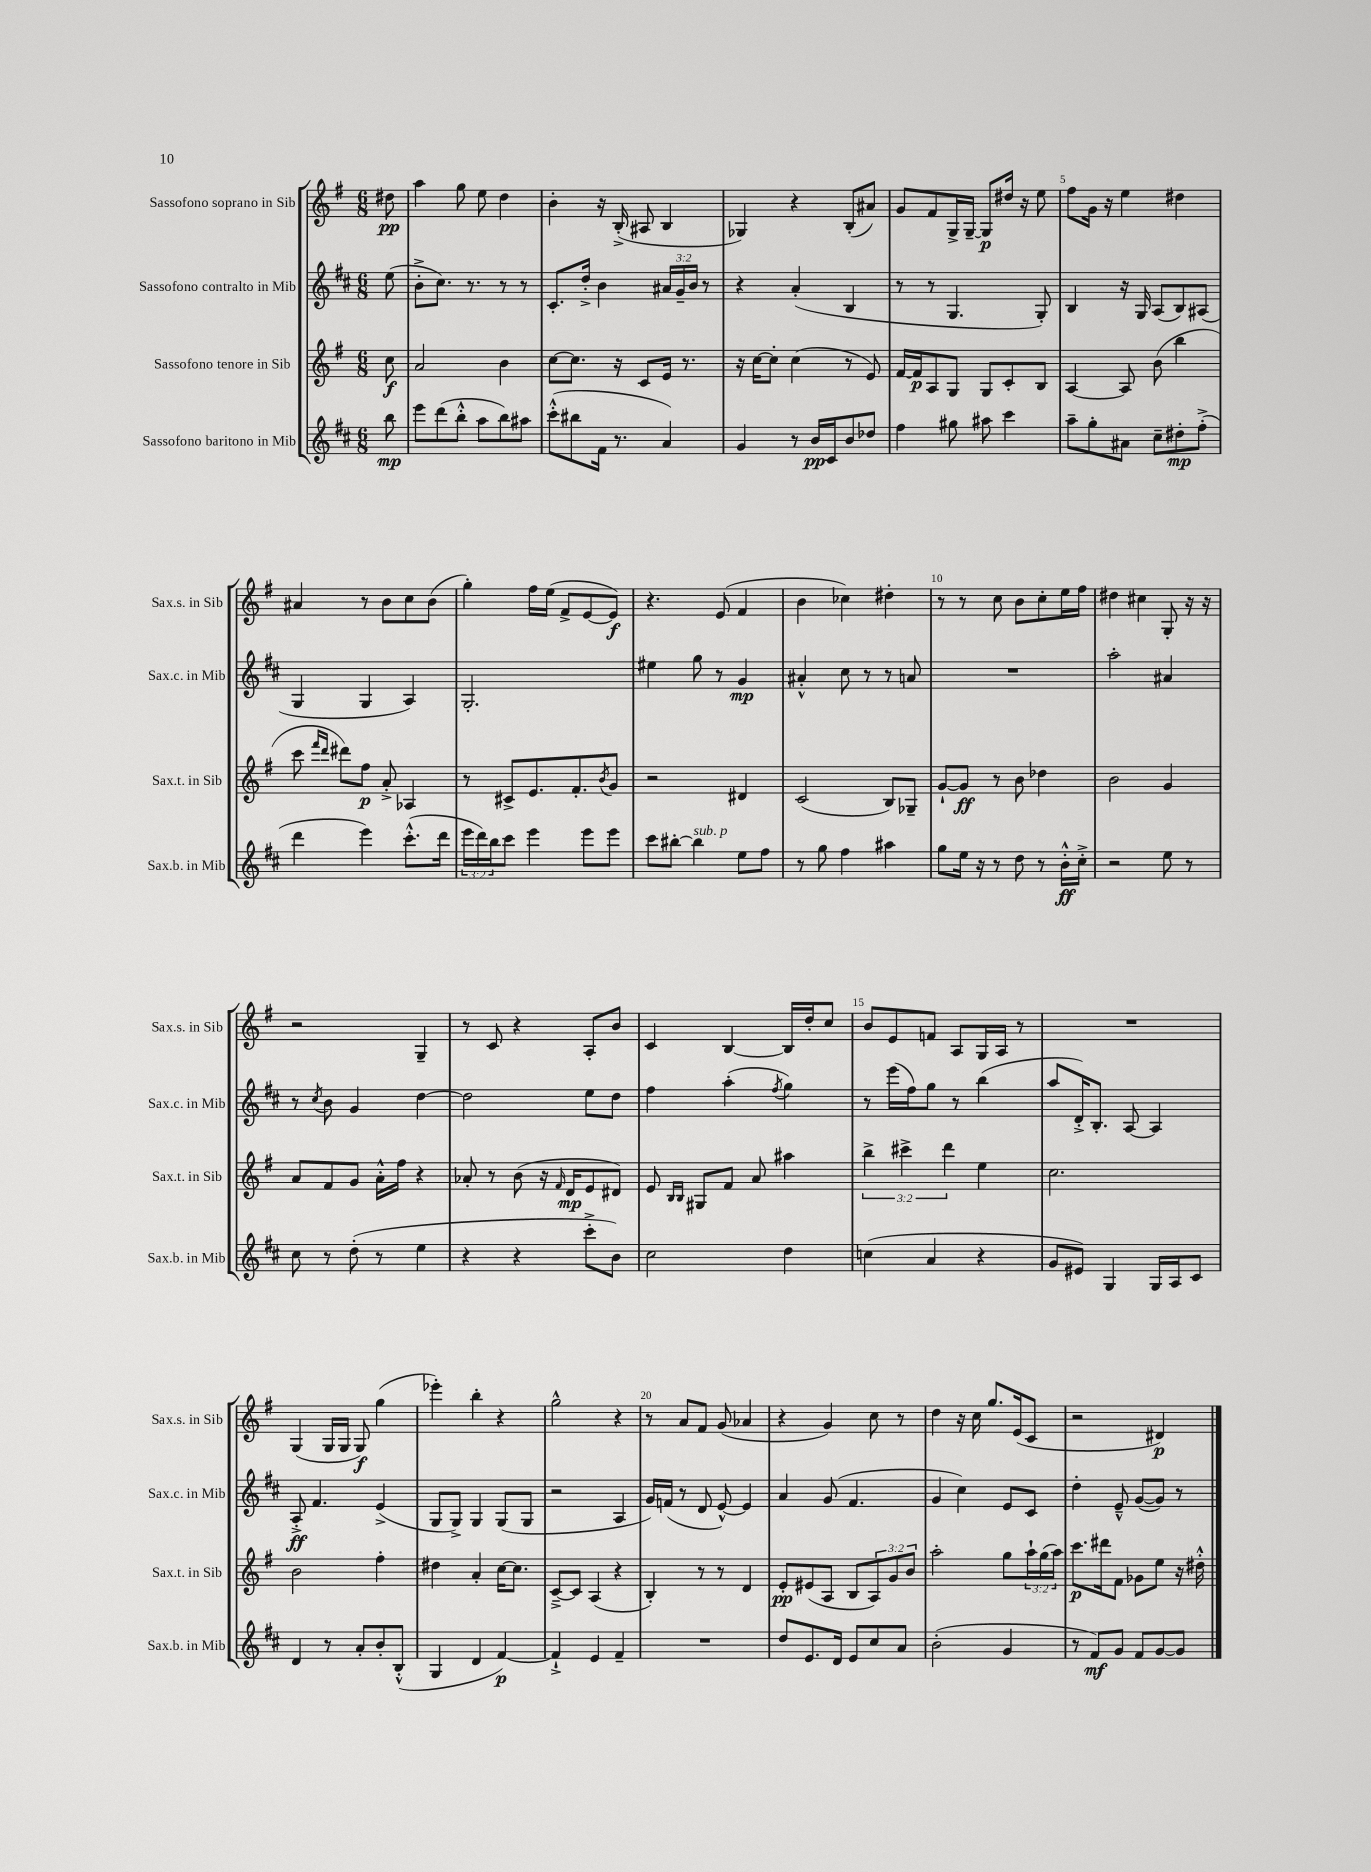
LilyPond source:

<<
\new StaffGroup <<
\new Staff = "s0" \with { instrumentName = "Sassofono soprano in Sib" shortInstrumentName = "Sax.s. in Sib" } {
    \clef treble \key g \major \numericTimeSignature \time 6/8 \partial 8
    dis''8\pp |
    a''4 g''8 e''8 d''4 |
    b'4-. r16 b16-.->( ais8 b4 |
    ges4) r4 b8-.( ais'8) |
    g'8 fis'8 g16-> g16~-- g8\p dis''16 r16 e''8 |
    fis''8 g'16 r16 e''4 dis''4 |
    ais'4 r8 b'8 c''8 b'8( |
    g''4-.) fis''16 e''16( fis'8-> e'8~ e'8\f) |
    r4. e'8( fis'4 |
    b'4 ces''4) dis''4-. |
    r8 r8 c''8 b'8 c''8-. e''16 fis''16 |
    dis''4 cis''4 g8-. r16 r16 |
    r2 g4-- |
    r8 c'8 r4 a8-. b'8 |
    c'4 b4~ b16 d''16-. c''8 |
    b'8 e'8 f'8 a8 g16 a16 r8 |
    R2. |
    g4( g16 g16 g8\f) g''4( |
    ees'''4-.) b''4-. r4 |
    g''2-^ r4 |
    r8 a'8 fis'8 g'8( aes'4 |
    r4 g'4) c''8 r8 |
    d''4 r16 c''16 g''8. e'16( c'8 |
    r2 dis'4\p) \bar "|." |
}
\new Staff = "s1" \with { instrumentName = "Sassofono contralto in Mib" shortInstrumentName = "Sax.c. in Mib" } {
    \clef treble \key d \major \numericTimeSignature \time 6/8 \override Staff.TupletNumber.text = #tuplet-number::calc-fraction-text \partial 8
    e''8( |
    b'8-.-> cis''8.) r8. r8 r8 |
    cis'8.-. d''16-.-> b'4 \tuplet 3/2 { ais'16 g'16-- b'16 } r8 |
    r4 a'4-.( b4 |
    r8 r8 g4. g8-.) |
    b4 r16 g16 a8( b8) ais8( |
    g4 g4 a4) |
    g2.-. |
    eis''4 g''8 r8 g'4\mp |
    ais'4-.-^ cis''8 r8 r8 a'8 |
    R2. |
    a''2-. ais'4 |
    r8 \acciaccatura { cis''8 } b'8 g'4 d''4~ |
    d''2 e''8 d''8 |
    fis''4 a''4-.( \acciaccatura { fis''8 } g''4) |
    r8 e'''16( fis''16) g''8 r8 b''4( |
    a''8 d'16-.->) b8.-. a8~ a4 |
    a8-.->\ff fis'4. e'4->( |
    g8 g8->) g4 g8( g8 |
    r2 a4 |
    g'16) f'16( r8 d'8 e'8~-^) e'4 |
    a'4 g'8( fis'4. |
    g'4 cis''4) e'8 cis'8 |
    d''4-. e'8---^ g'8~( g'8) r8 \bar "|." |
}
\new Staff = "s2" \with { instrumentName = "Sassofono tenore in Sib" shortInstrumentName = "Sax.t. in Sib" } {
    \clef treble \key g \major \numericTimeSignature \time 6/8 \override Staff.TupletNumber.text = #tuplet-number::calc-fraction-text \partial 8
    c''8\f |
    a'2 b'4 |
    c''8~ c''8. r16 c'8 e'16 r8. |
    r16 c''16~ c''8-. c''4( r8 e'8) |
    fis'16~ fis'16\p a8 g8 g8 c'8-. b8 |
    a4~ a8 b'8( b''4 |
    c'''8 \grace { fis'''16 d'''16 } dis'''8) fis''8\p a'8-.-> aes4 |
    r8 cis'8-> e'8. fis'8.-. \acciaccatura { b'8 } g'8 |
    r2 dis'4 |
    c'2( b8) ges8-- |
    g'8~-! g'8\ff r8 b'8 des''4 |
    b'2 g'4 |
    a'8 fis'8 g'8 a'16-.-^ fis''16 r4 |
    aes'8-. r8 b'8( r16 \grace { fis'16 } d'16\mp e'8 dis'8) |
    e'8 \grace { b16 b16 } gis8 fis'8 a'8 ais''4 |
    \tuplet 3/2 { b''4-> cis'''4-> d'''4 } e''4 |
    c''2. |
    b'2 fis''4-. |
    dis''4 a'4-. c''16~ c''8. |
    c'8~---> c'8 a4( r4 |
    b4-.) r8 r8 d'4 |
    e'8-.\pp eis'8( a8 b8 \tuplet 3/2 { a8) g'8 b'8 } |
    a''2-. g''8 \tuplet 3/2 { a''16-! g''16( a''16) } |
    c'''8.\p dis'''16 fis'8 ges'8 e''8 r16 dis''16-.-^ \bar "|." |
}
\new Staff = "s3" \with { instrumentName = "Sassofono baritono in Mib" shortInstrumentName = "Sax.b. in Mib" } {
    \clef treble \key d \major \numericTimeSignature \time 6/8 \override Staff.TupletNumber.text = #tuplet-number::calc-fraction-text \partial 8
    b''8\mp |
    e'''8 d'''8( b''8-.-^ a''8 b''8) ais''8 |
    cis'''8-.-^( bis''8 fis'16 r8. a'4) |
    g'4 r8 b'16\pp cis'16 b'8 des''8 |
    fis''4 gis''8 ais''8 cis'''4 |
    a''8-- g''8-. ais'8 cis''8-- dis''8-.\mp fis''8-.->( |
    d'''4 e'''4) cis'''8.-.-^( d'''16 |
    \tuplet 3/2 { e'''16 d'''16) b''16 } cis'''8 e'''4 e'''8 e'''8 |
    cis'''8 bis''8~-. bis''4^\markup { \italic "sub. p" } e''8 fis''8 |
    r8 g''8 fis''4 ais''4 |
    g''8 e''16 r16 r8 d''8 r8 b'16-.-^\ff cis''16-.-> |
    r2 e''8 r8 |
    cis''8 r8 d''8-.( r8 e''4 |
    r4 r4 cis'''8-.-> b'8) |
    cis''2 d''4 |
    c''4( a'4 r4 |
    g'8 eis'8) g4 g16 a16 cis'8 |
    d'4 r8 a'8-. b'8-. b8-.-^( |
    g4 d'4 fis'4~\p) |
    fis'4-!-> e'4 fis'4-- |
    R2. |
    d''8 e'8. d'16 e'8 cis''8 a'8 |
    b'2-.( g'4 |
    r8 fis'8\mf) g'8 fis'8 g'8~ g'8 \bar "|." |
}
>>
>>
\layout { \context { \Score \override BarNumber.break-visibility = ##(#f #t #t) barNumberVisibility = #(every-nth-bar-number-visible 5) } }
